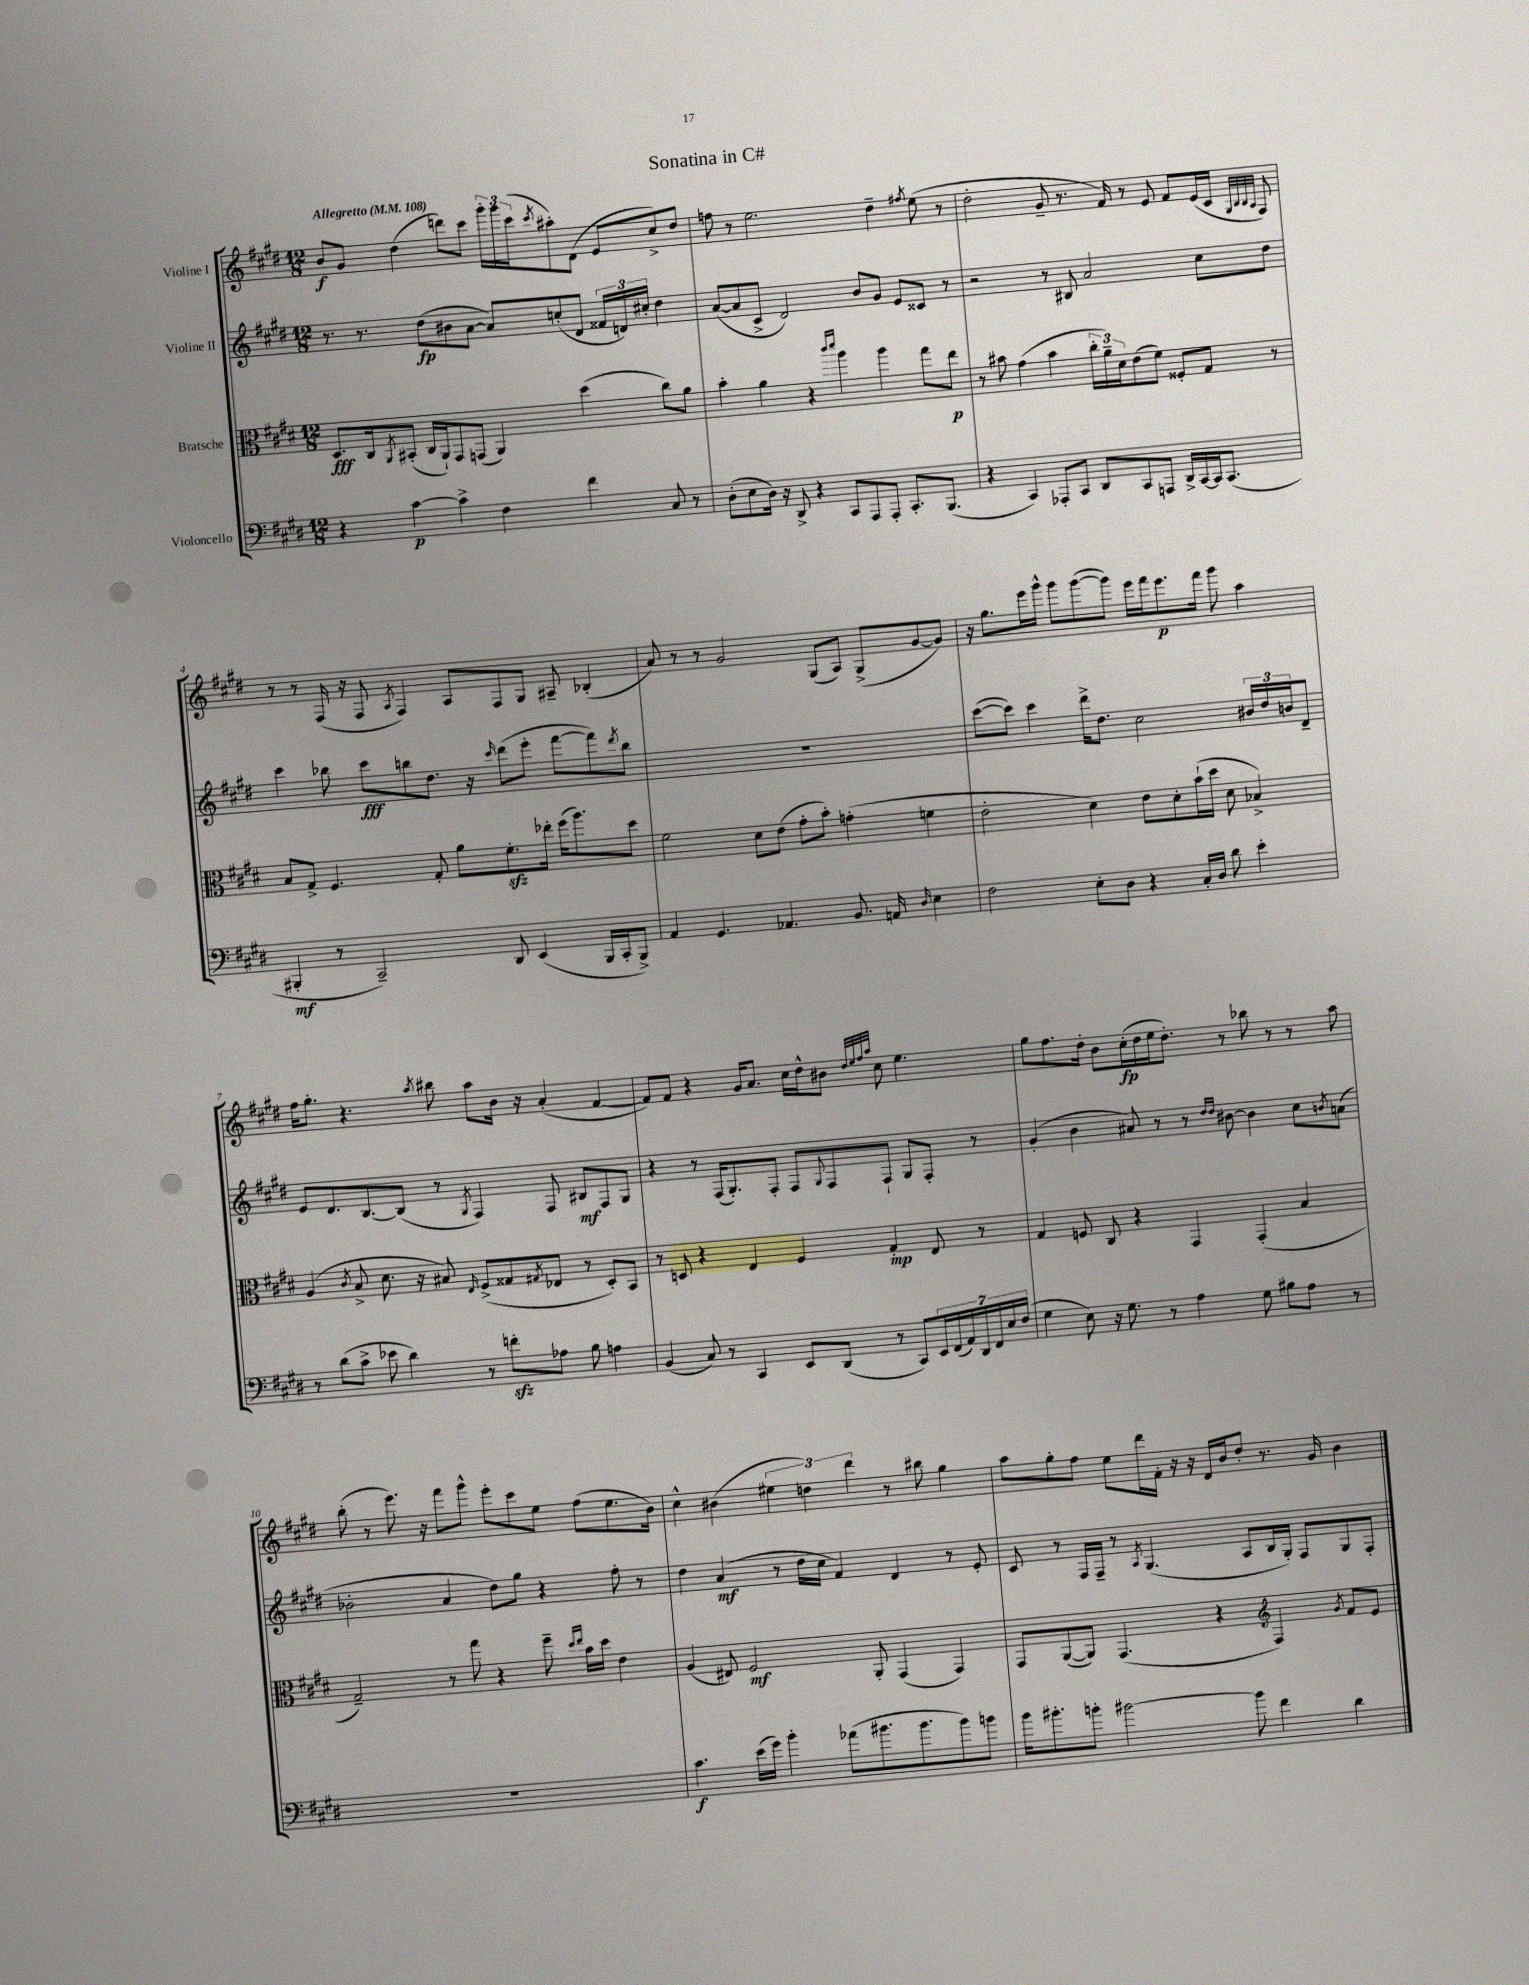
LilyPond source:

\header { title = "Sonatina in C#" }
<<
\new StaffGroup <<
\new Staff = "s0" \with { instrumentName = "Violine I" } {
    \clef treble \key e \major \numericTimeSignature \time 12/8 \tempo "Allegretto" 4 = 108
    b'8\f gis'8 dis''4( d'''8) cis'''8 \tuplet 3/2 { gis'''16-. gis'''16 cis'''16( } \acciaccatura { cis'''8 } ais''8-.) dis'8( e'8 cis''8->) dis''8 |
    f''8 r8 e''2. dis''4-- \acciaccatura { fis''8 } e''8( r8 |
    dis''2-. gis'8-- r8. fis'16) r8 e'8 fis'8 e'16( cis'16 \grace { gis32 b32 b32 a32 } fis8) |
    r8 r8 fis16( r16 fis8 \acciaccatura { a8 } fis4) a8 fis8 gis8 ais8-- bes4-.( |
    a'8) r8 r8 gis'2 gis8( a8) gis8->( gis'8~ gis'8) |
    r16 gis''8. e'''16 gis'''16-^ gis'''8 gis'''8~( gis'''8) e'''16 fis'''16 e'''8.\p fis'''16 gis'''8 a''4 |
    fis''16 gis''8.-. r4. \acciaccatura { a''8 } bis''8 a''8 b'16 r16 a'4-.( fis'4~ |
    fis'8) fis'8 r4 gis'16 a'8. cis''16 dis''16-^ bis'8 \grace { dis''32 e''32 fis''32 a''32 } cis''8 e''4. |
    gis''8 fis''8. dis''16-. b'8 cis''16-.\fp( dis''16 e''16 dis''8.-.) r8 bes''8 r8 r8 a''8 |
    b''8-.( r8 e'''8.) r16 fis'''8 gis'''8-^ e'''8-. cis'''8 e''8 fis''8( e''8. b'16) |
    cis''4-^ bis'4( \tuplet 3/2 { eis''4 d''4) dis'''4 } r8 bis''8 gis''4 |
    a''8 gis''8-. fis''8 e''8 dis'''16 fis'16-. r16 r16 dis'16 b'16 dis''8-. r8. gis'16 b'4 \bar "|." |
}
\new Staff = "s1" \with { instrumentName = "Violine II" } {
    \clef treble \key e \major \numericTimeSignature \time 12/8
    r8. r8. dis''8\fp( bis'8 a'8~ a'8) c''8-.( dis'8 \tuplet 3/2 { fisis'16 d'16) cis''16-. } dis''4 |
    a'8~( a'8 cis'8-> dis'2) b'8 gis'8 e'8 cisis'8 r8 |
    r2 r8 bis8 a'2 cis''8 dis''8 |
    cis'''4 bes''8 cis'''8\fff b''8 dis''8. r16 \grace { cis'''16 } dis'''8( e'''8-. fis'''8~ fis'''8) \acciaccatura { dis'''8 } b''8 |
    R1. |
    cis'''8~( cis'''8) cis'''4 dis'''16-> dis''8. cis''2 \tuplet 3/2 { bis'16 dis''16 b'16 } dis'8-- |
    e'8 dis'8. b8.~ b8( r8 \acciaccatura { gis8 } fis4) fis8 bis8\mf fis8 gis8 |
    r4 r8 fis16( gis8.-.) fis8-. fis8 \appoggiatura { gis8 } fis8 fis8-! gis8 fis8-. r8 |
    gis'4-.( b'4 ais'8) r8 r8 \grace { dis''16 dis''16 } bis'8~ bis'4 cis''8 \acciaccatura { b'8 } a'8( |
    bes'2-. a'4 dis''8) gis''8 r4 fis''8-. r8 |
    dis''4 a'4\mf( r8 dis''16 cis''16 fis'4) dis'4 r8 e'8-. |
    cis'8 r8 fis16 fis16-- r8 \acciaccatura { a8 } gis4.( a8 b16 gis16-.) fis8 gis8 fis8-. \bar "|." |
}
\new Staff = "s2" \with { instrumentName = "Bratsche" } {
    \clef alto \key e \major \numericTimeSignature \time 12/8
    dis8.\fff cis16 \acciaccatura { a,8 } bis,8-.( cis16 a,16-!) gis,8 g,8( a,4) dis''4( cis''8) a'8 |
    b'4-. a'4 r4 \grace { cis'''16 dis'''16 } a''4 a''4 gis''8 e''8\p |
    r8 bis'8 gis'4( bis'4 \tuplet 3/2 { cis''16-. a'16--) dis'16 } e'8( fis'8) fisis8-. gis8 r8 |
    b8 gis8-> fis4. gis8-. a'8 fis'8.-.\sfz ees''16-. fis''16( a''8.) dis''8 |
    fis'2 dis'8 e'8( gis'8-. b'8-.) g'4-.( f'4 |
    e'2-. dis'4) e'8 dis'8-. b'16-!( dis''16 dis'8 bes4->) |
    a4( \acciaccatura { cis'8 } b8-> dis'8. r16 bis8) \grace { e16 } fis8->( gisis8 \acciaccatura { gis8 } ees8 r8 dis8-.) b,8 |
    r8 d8 r4 e4 fis4 gis4-.\mp e8 r8 |
    gis4 f8 cis8 r4 gis,4 gis,4-.( b4 |
    gis2--) r8 gis''8 r4 fis''8-- \grace { dis''16 e''16 } b'16 dis''16 e'4 |
    a4( eis8) fis2\mf a,8-. gis,4( gis,4) |
    gis,8 a,8~( a,8) gis,4.( r4 \clef treble fis4) \acciaccatura { gis'8 } fis'8 e'8 \bar "|." |
}
\new Staff = "s3" \with { instrumentName = "Violoncello" } {
    \clef bass \key e \major \numericTimeSignature \time 12/8
    r4 cis'4~\p cis'4-> fis4 fis'4 cis8 r8 |
    dis8-.( e8 dis16) r16 dis,8-> r4 cis,8 a,,8 a,,8-. cis,8.-. b,,8.( |
    r4 cis,4) aes,,8-. cis,8 dis,8 cis,8 a,,8 dis,16-> cis,16~ cis,16 cis,8.( |
    bis,,4-.\mf r8 cis,2--) dis,8 e,4( bis,,16 cis,16-. bis,,8->) |
    a,4 gis,4. aes,4. b,8. a,16 \grace { dis16 } e4 |
    fis2 e8-. dis8 r4 cis16-. dis16 dis'8 e'4-. |
    r8 dis'8( cis'8-> ees'8 dis'4) r8 f'8-.\sfz aes8 b8 a4 |
    b,4( cis8) r8 cis,4 e,8 dis,8( r8 cis,8) \tuplet 7/4 { e,16 fis,16( a,16) dis,16 fis,16 e16 fis16( } |
    gis4 e8) r16 gis8. r8 a4 gis8 bis8 a8 r8 |
    R1. |
    cis'4.\f e'16( gis'16) b'4-. aes'8( bis'8. bis'8. bis'8) b'8 |
    b'16 bis'8.-. b'8-. bis'2~ bis'8 fis'4 dis'4 \bar "|." |
}
>>
>>
